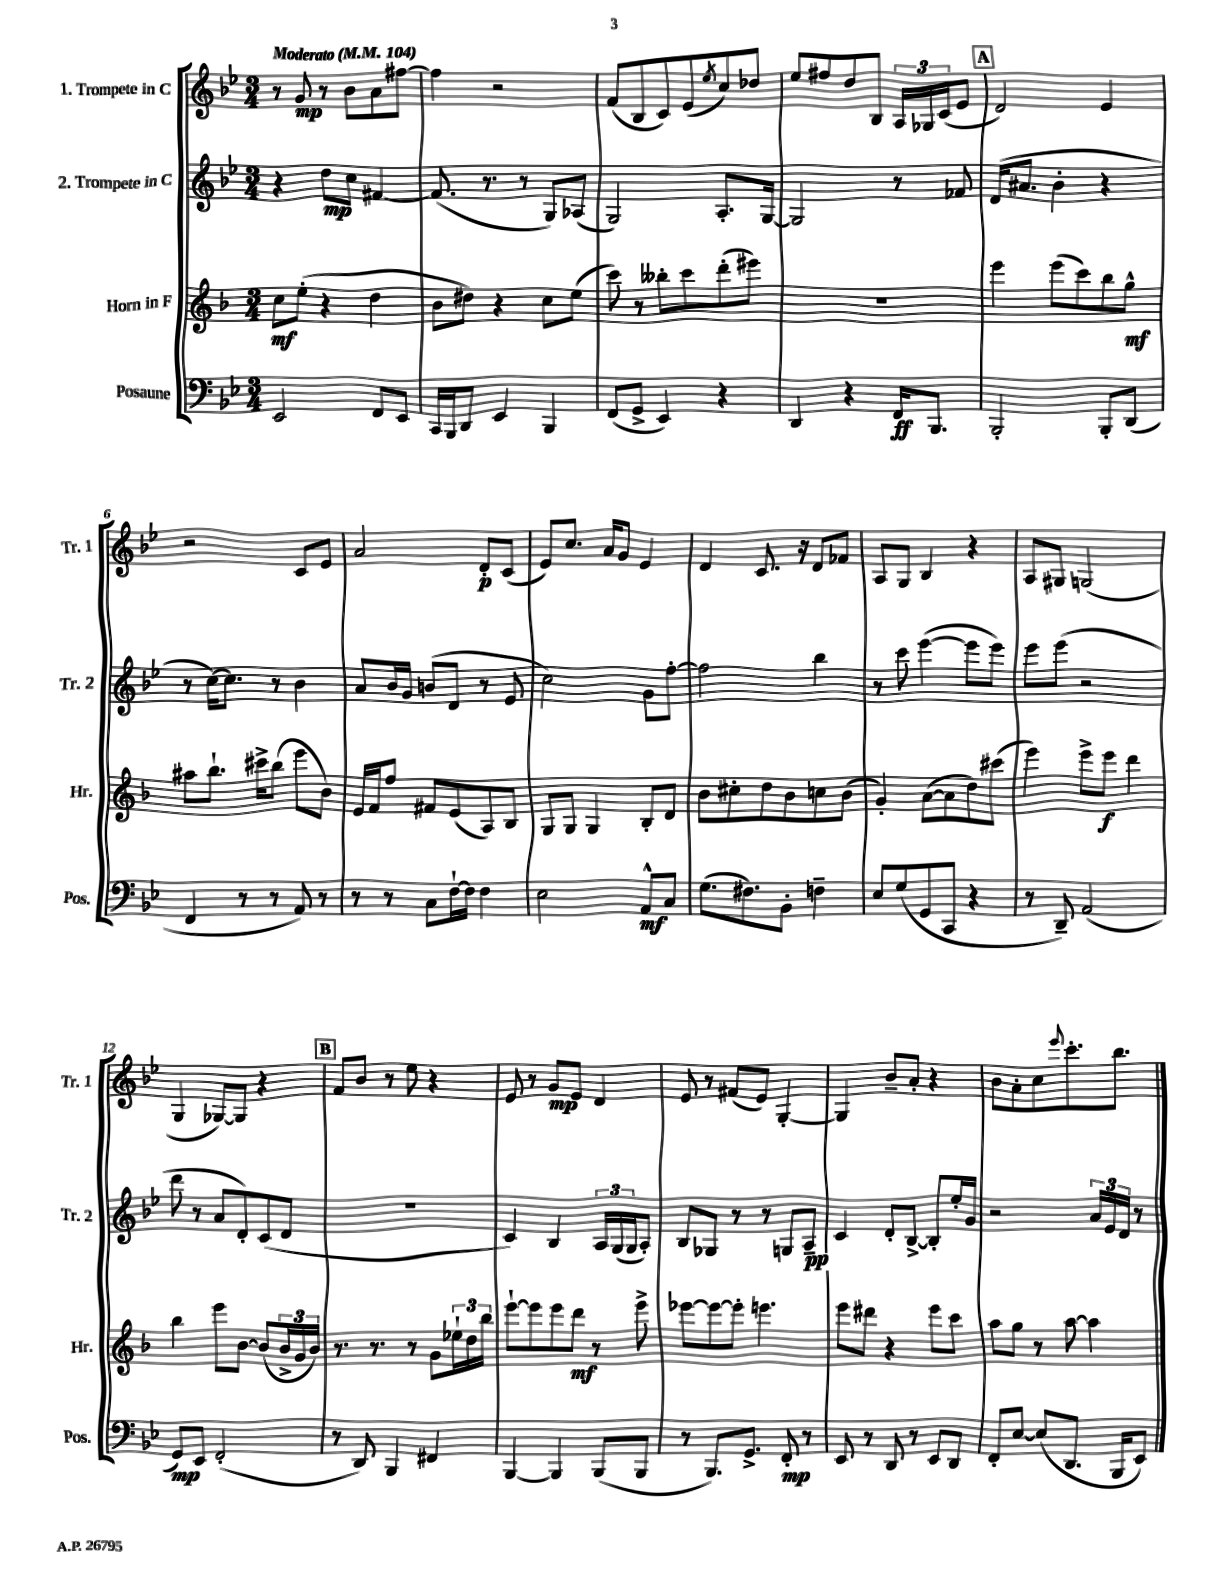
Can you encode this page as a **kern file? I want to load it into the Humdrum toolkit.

**kern	**dynam	**kern	**dynam	**kern	**dynam	**kern	**dynam
*part4	*part4	*part3	*part3	*part2	*part2	*part1	*part1
*staff4	*staff4	*staff3	*staff3	*staff2	*staff2	*staff1	*staff1
*I"Posaune	*	*I"Horn in F	*	*I"2. Trompete in C	*	*I"1. Trompete in C	*
*I'Pos.	*	*I'Hr.	*	*I'Tr. 2	*	*I'Tr. 1	*
*clefF4	*	*clefG2	*	*clefG2	*	*clefG2	*
*k[b-e-]	*	*k[b-]	*	*k[b-e-]	*	*k[b-e-]	*
*M3/4	*	*M3/4	*	*M3/4	*	*M3/4	*
*MM104	*	*MM104	*	*MM104	*	*MM104	*
=1	=1	=1	=1	=1	=1	=1	=1
!	!	!	!	!	!	!LO:TX:a:B:t=Moderato	!
2EE-/	.	8cc\L	mf	4r	.	8r	.
.	.	(8ee'\J	.	.	.	8g/	mp
.	.	4r	.	8dd\L	mp	8r	.
.	.	.	.	8cc\J	.	8b-\L	.
8FF/L	.	4dd\	.	[4f#X/	.	8a\	.
8EE-/J	.	.	.	.	.	[8ff#X\J	.
=2	=2	=2	=2	=2	=2	=2	=2
16CC/LL	.	8b-\L	.	(8.f#/]	.	4ff#\]	.
16BBB-/J	.	.	.	.	.	.	.
8DD/J	.	8dd#X\J)	.	.	.	.	.
.	.	.	.	8.r	.	.	.
4EE-/	.	4r	.	.	.	2r	.
.	.	.	.	8r	.	.	.
4BBB-/	.	8cc\L	.	8G/L)	.	.	.
.	.	(8ee\J	.	(8A-X/J	.	.	.
=3	=3	=3	=3	=3	=3	=3	=3
(8FF/L	.	8ccc\)	.	2G/)	.	(8f/L	.
8GG^/J	.	8r	.	.	.	8B-/	.
4EE-/)	.	8bb--X'\L	.	.	.	8c/)	.
.	.	8ccc\	.	.	.	(8e-/	.
.	.	.	.	.	.	8qee-/	.
4r	.	(8ddd'\	.	8.A'/L	.	8cc/)	.
.	.	8eee#X\J)	.	.	.	8dd-X/J	.
.	.	.	.	[16G/Jk	.	.	.
=4	=4	=4	=4	=4	=4	=4	=4
4DD/	.	2.r	.	2G/]	.	8ee-/L	.
.	.	.	.	.	.	8ff#X/	.
4r	.	.	.	.	.	8dd/	.
.	.	.	.	.	.	8B-/J	.
16FF/KL	ff	.	.	8r	.	24A/LL	.
.	.	.	.	.	.	24G-X/	.
8.BBB-/J	.	.	.	.	.	.	.
.	.	.	.	.	.	(24c/J	.
.	.	.	.	8f-X/	.	8e-/J	.
!!LO:REH:place=s1:t=A
=5	=5	=5	=5	=5	=5	=5	=5
2BBB-'/	.	4eee\	.	(16d/KL	.	2d/)	.
.	.	.	.	8.a#X/J	.	.	.
.	.	(8eee\L	.	4b-'\	.	.	.
.	.	8ccc\)	.	.	.	.	.
8BBB-'/L	.	8bb-\	.	4r	.	4e-/	.
(8DD/J	.	8gg^^\J	mf	.	.	.	.
!!LO:LB:g=z
=6	=6	=6	=6	=6	=6	=6	=6
4FF/	.	8aa#X\L	.	8r	.	2r	.
.	.	8.bb-`\J	.	[16cc\KL)	.	.	.
.	.	.	.	8.cc\J]	.	.	.
8r	.	.	.	.	.	.	.
.	.	16ccc#X^\KL	.	.	.	.	.
8r	.	(8bb-\J	.	8r	.	.	.
8AA/)	.	8eee\L	.	4b-\	.	8c/L	.
8r	.	8b-\J)	.	.	.	8e-/J	.
=7	=7	=7	=7	=7	=7	=7	=7
8r	.	16e/LL	.	8a/L	.	2a/	.
.	.	16f/J	.	.	.	.	.
8r	.	8ff/J	.	16b-/L	.	.	.
.	.	.	.	16g/JJ	.	.	.
8C\L	.	8f#X/L	.	(8bn/L	.	.	.
[16F`\L	.	(8e/	.	8d/J	.	.	.
16F\JJ]	.	.	.	.	.	.	.
4F\	.	8A/)	.	8r	.	8d'/L	p
.	.	8B-/J	.	8e-/	.	(8c/J	.
=8	=8	=8	=8	=8	=8	=8	=8
2E-\	.	8G/L	.	2cc\)	.	8e-/L)	.
.	.	8G/J	.	.	.	8.cc/J	.
.	.	4G/	.	.	.	.	.
.	.	.	.	.	.	16a/KL	.
.	.	.	.	.	.	8g/J	.
8AA^^/L	mf	8B-'/L	.	8g\L	.	4e-/	.
8C/J	.	8d/J	.	[8ff'\J	.	.	.
=9	=9	=9	=9	=9	=9	=9	=9
(8.G\L	.	8b-\L	.	2ff\]	.	4d/	.
.	.	8cc#X'\	.	.	.	.	.
8.F#X\)	.	.	.	.	.	.	.
.	.	8dd\	.	.	.	8.c/	.
8BB-'\J	.	8b-\	.	.	.	.	.
.	.	.	.	.	.	16r	.
4Fn~\	.	8ccn\	.	4bb-\	.	8d/L	.
.	.	(8b-\J	.	.	.	8f-X/J	.
=10	=10	=10	=10	=10	=10	=10	=10
8E-/L	.	4g'/)	.	8r	.	8A/L	.
(8G/	.	.	.	8ccc\	.	8G/J	.
8GG/	.	([8a\L	.	([4eee-\	.	4B-/	.
8CC/J	.	8a\]	.	.	.	.	.
4r	.	8dd\)	.	8eee-\L]	.	4r	.
.	.	(8ccc#X\J	.	8eee-\J)	.	.	.
=11	=11	=11	=11	=11	=11	=11	=11
8r	.	4eee\)	.	8eee-\L	.	8A/L	.
8DD~/)	.	.	.	(8eee-\J	.	8G#X/J	.
(2AA/	.	8eee^\L	.	2r	.	(2Gn/	.
.	.	8eee\J	f	.	.	.	.
.	.	4ddd\	.	.	.	.	.
!!LO:LB:g=z
=12	=12	=12	=12	=12	=12	=12	=12
8GG/L)	mp	4bb-\	.	8ddd\	.	4G/	.
8EE-/J	.	.	.	8r	.	.	.
(2FF'/	.	8eee\L	.	8a/L	.	[8G-X/L)	.
.	.	[8b-\J	.	8d'/)	.	8G-/J]	.
.	.	(8b-/L]	.	(8c/	.	4r	.
.	.	24b-^/L	.	8d/J	.	.	.
.	.	24g/	.	.	.	.	.
.	.	24b-/JJ)	.	.	.	.	.
!!LO:REH:place=s1:t=B
=13	=13	=13	=13	=13	=13	=13	=13
8r	.	8.r	.	2.r	.	8f/L	.
8DD/)	.	.	.	.	.	8b-/J	.
.	.	8.r	.	.	.	.	.
4BBB-/	.	.	.	.	.	8r	.
.	.	8r	.	.	.	8ee-\	.
4FF#X/	.	8g\L	.	.	.	4r	.
.	.	24ee-X`\L	.	.	.	.	.
.	.	24dd\	.	.	.	.	.
.	.	24bb-\JJ	.	.	.	.	.
=14	=14	=14	=14	=14	=14	=14	=14
[4BBB-/	.	[8eee`\L	.	4c/)	.	8e-/	.
.	.	8eee\]	.	.	.	8r	.
4BBB-/]	.	8eee\	.	4B-/	.	8g/L	mp
.	.	8ddd\J	mf	.	.	8e-/J	.
(8BBB-/L	.	8r	.	24A/LL	.	4d/	.
.	.	.	.	(24G/	.	.	.
.	.	.	.	24G/J	.	.	.
8BBB-/J	.	8eee^\	.	8A'/J)	.	.	.
=15	=15	=15	=15	=15	=15	=15	=15
8r	.	[8eee-X\L	.	8B-/L	.	8e-/	.
8.BBB-/L)	.	8eee-\_	.	8G-X/J	.	8r	.
.	.	8eee-'\J]	.	8r	.	(8f#X/L	.
8.GG^/J	.	.	.	.	.	.	.
.	.	4.eeen\	.	8r	.	8e-/J)	.
8FF'/	mp	.	.	8Gn/L	.	[4G'/	.
8r	.	.	.	8A~/J	pp	.	.
=16	=16	=16	=16	=16	=16	=16	=16
8EE-/	.	8eee\L	.	4c/	.	4G/]	.
8r	.	8ddd#X\J	.	.	.	.	.
8DD/	.	4r	.	8d'/L	.	8b-~/L	.
8r	.	.	.	[8B-^/J	.	8a'/J	.
8EE-/L	.	8eee\L	.	8B-'/L]	.	4r	.
8DD/J	.	8ccc\J	.	16ee-'/L	.	.	.
.	.	.	.	16g/JJ	.	.	.
=17	=17	=17	=17	=17	=17	=17	=17
8FF'/L	.	8aa\L	.	2r	.	8b-\L	.
[8E-/J	.	8gg\J	.	.	.	8a'\	.
(8E-/L]	.	8r	.	.	.	8cc\	.
.	.	.	.	.	.	8qqeee-/	.
8.DD/J	.	[8aa\	.	.	.	8.ccc'\	.
.	.	4aa\]	.	24a/LL	.	.	.
.	.	.	.	24e-/	.	.	.
16BBB-/KL	.	.	.	.	.	8.bb-\J	.
.	.	.	.	24d/JJ	.	.	.
8EE-/J)	.	.	.	8r	.	.	.
==	==	==	==	==	==	==	==
*-	*-	*-	*-	*-	*-	*-	*-
